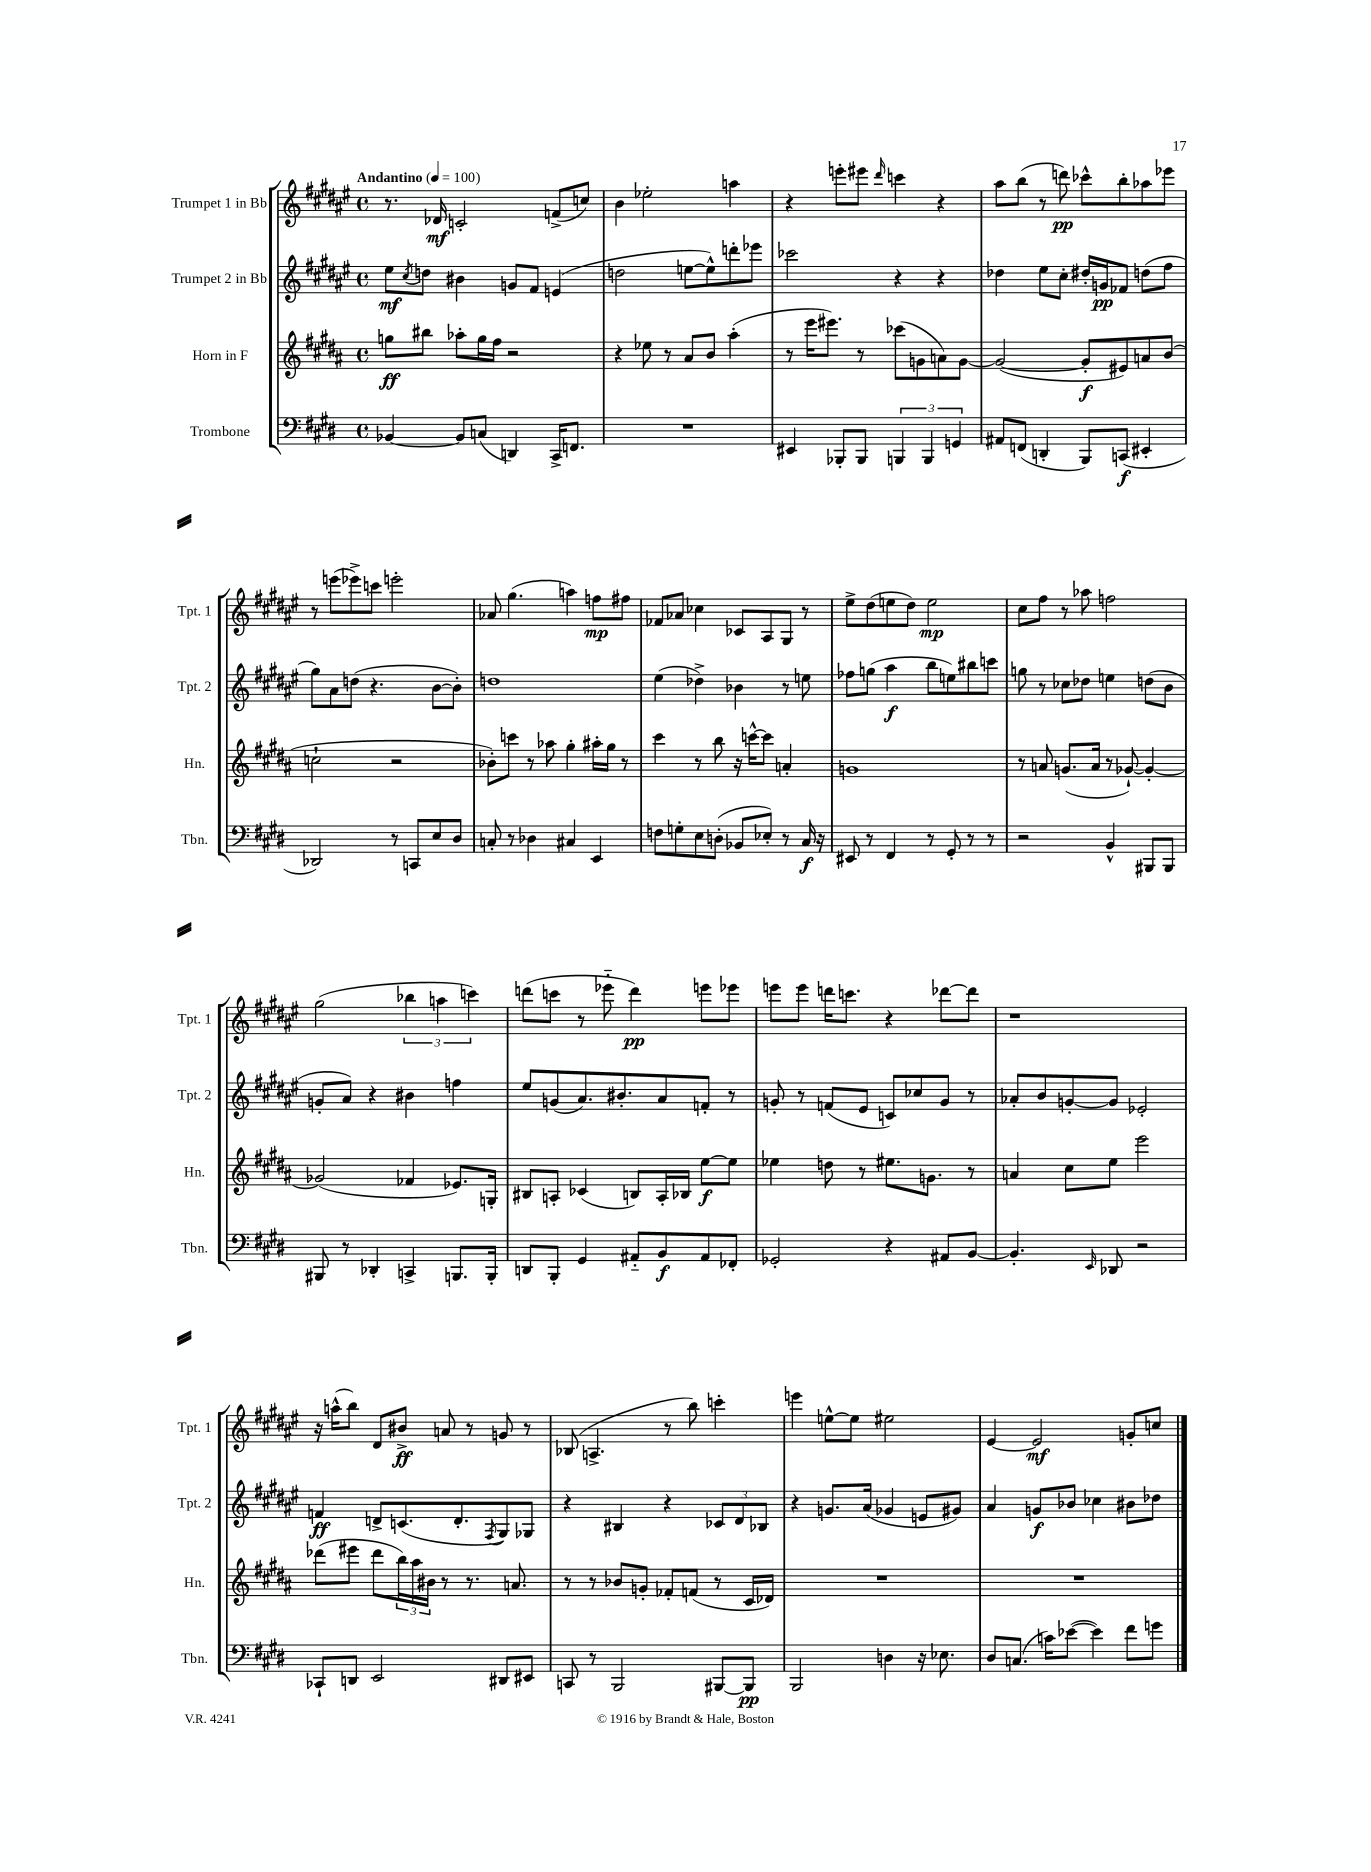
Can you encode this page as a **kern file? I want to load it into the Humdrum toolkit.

**kern	**kern	**kern	**kern
*staff4	*staff3	*staff2	*staff1
*clefF4	*clefG2	*clefG2	*clefG2
*k[f#c#g#d#]	*k[f#c#g#d#a#]	*k[f#c#g#d#a#e#]	*k[f#c#g#d#a#e#]
*M4/4	*M4/4	*M4/4	*M4/4
*met(c)	*met(c)	*met(c)	*met(c)
*MM100	*MM100	*MM100	*MM100
[4BB-	8gg	8ee#	8.r
.	.	8qcc#	.
.	8bb#	8dd	.
.	.	.	16d-
8BB-]	8aa-'	4b#	2c'
(8C	16gg	.	.
.	16ff#	.	.
4DD)	2r	8g	.
.	.	8f#	.
16CC#^	.	(4e	(8f^
8.FF	.	.	.
.	.	.	8cc)
=	=	=	=
1r	4r	2dd	4b
.	8ee-	.	2ee-'
.	8r	.	.
.	8a#	[8ee	.
.	8b	8ee^^])	.
.	(4aa#'	8ddd'	4aa
.	.	8eee-	.
=	=	=	=
4EE#	8r	2ccc-	4r
.	16eee	.	.
.	8.eee#)	.	.
8BBB-'	.	.	8eee'
8BBB-	8r	.	8eee#
.	.	.	16qqddd#
6BBB	(8ccc-	4r	4ccc
.	8g	.	.
6BBB	.	.	.
.	8a)	4r	4r
6GG	.	.	.
.	[8g	.	.
=	=	=	=
8AA#	(2g_	4dd-	8aa#
(8FF	.	.	(8bb
4DD'	.	8ee#	8r
.	.	8cc#'	8ddd)
8BBB)	8g']	16dd#'	8ccc-^^
.	.	16g	.
(8CC	8e#)	8f-	8bb'
4EE#'	8a	(8dd	8aa-
.	(8b	8ff#	8eee-
=	=	=	=
2DD-)	2cc`	8gg#)	8r
.	.	8a#	(8eee
.	.	(8dd	8eee-^)
.	.	4.r	8ccc
8r	2r	.	2eee'
8CC	.	.	.
8E	.	[8b	.
8D#	.	8b'])	.
=	=	=	=
8C'	8b-')	1dd	8a-
8r	8ccc	.	(4.gg#
4D-	8r	.	.
.	8aa-	.	.
4C#	4gg#'	.	4aa)
4EE	16aa#'	.	8ff
.	16gg#	.	.
.	8r	.	8ff#
=	=	=	=
8F	4ccc#	(4ee#	8f-
8G'	.	.	8a-
8E	8r	4dd-^)	4cc-
(8D'	8bb	.	.
8BB-	16r	4b-	8c-
.	[16ccc^^	.	.
8E-')	8ccc]	.	8A#
8r	4a'	8r	8G#
16C#	.	8ee	8r
16r	.	.	.
=	=	=	=
8EE#	1g	8ff-	8ee#^
8r	.	(8gg	(8dd#
4FF#	.	4aa#	8ee
.	.	.	8dd#)
8r	.	8bb	2ee
8GG#'	.	8ee)	.
8r	.	8bb#	.
8r	.	8ccc	.
=	=	=	=
2r	8r	8gg	8cc#
.	8a	8r	8ff#
.	(8.g	8cc-	8r
.	.	8dd-	8aa-
.	16a	.	.
4BB^^	8r	4ee	2ff
.	[8g-`)	.	.
8BBB#	4g-'_	(8dd	.
8BBB#	.	8b	.
=	=	=	=
8BBB#	(2g-]	8g'	(2gg#
8r	.	8a#)	.
4DD-'	.	4r	.
4CC^	4f-	4b#	6bb-
.	.	.	6aa
8.BBB	8.e-)	4ff	.
.	.	.	6ccc)
16BBB'	16G'	.	.
=	=	=	=
8DD	8B#	8ee#	(8ddd
8BBB'	8A'	(8g	8ccc
4GG#	(4c-	8.a#)	8r
.	.	.	8eee-'~
.	.	8.b#'	.
8AA#'~	8B)	.	4ddd)
8BB	16A'	8a#	.
.	16B-	.	.
8AA#	[8ee	8f'	8eee
8FF-'	8ee]	8r	8eee-
=	=	=	=
2GG-'	4ee-	8g'	8eee
.	.	8r	8eee
.	8dd	(8f	16ddd
.	.	.	8.ccc
.	8r	8e#	.
4r	8.ee#	8c)	4r
.	.	8cc-	.
.	8.g	.	.
8AA#	.	8g	[8ddd-
[8BB	8r	8r	8ddd-]
=	=	=	=
4.BB']	4a	8a-'	1r
.	.	8b	.
.	8cc#	[8g'	.
16qqEE	.	.	.
8DD-	8ee	8g]	.
2r	2eee	2e-'	.
=	=	=	=
8CC-`	(8ddd-	4f	16r
.	.	.	(16aa^^
8DD	8eee#	.	8bb)
2EE	8ddd-	8d^	8d#
.	24bb)	(8.c	8b#^
.	24aa#	.	.
.	24b#	.	.
.	8r	.	8a
.	.	8.d'	.
.	8.r	.	8r
.	.	8qF#	.
8DD#	.	8G#)	8g
.	8.a	.	.
8EE#	.	8G-	8r
=	=	=	=
8CC	8r	4r	(8B-
8r	8r	.	4.A^
2BBB	8b-	4B#	.
.	8g'	.	.
.	8f-'	4r	8r
.	(8f	.	8bb)
[8BBB#	8r	12c-	4ccc'
.	.	12d#	.
8BBB#]	16c#	.	.
.	.	12B-	.
.	16d-)	.	.
=	=	=	=
2BBB	1r	4r	4eee
.	.	8.g	[8ee^^
.	.	.	8ee]
.	.	(16a#	.
4D	.	4g-	2ee#
16r	.	8e	.
8.E-	.	.	.
.	.	8g#)	.
=	=	=	=
8D#	1r	4a#	[4e#
(8.C	.	.	.
.	.	8g	2e#]
16c)	.	.	.
([8e-	.	8b-	.
4e-])	.	4cc-	.
8f#	.	8b#	8g'
8g	.	8dd-	8cc
==	==	==	==
*-	*-	*-	*-
